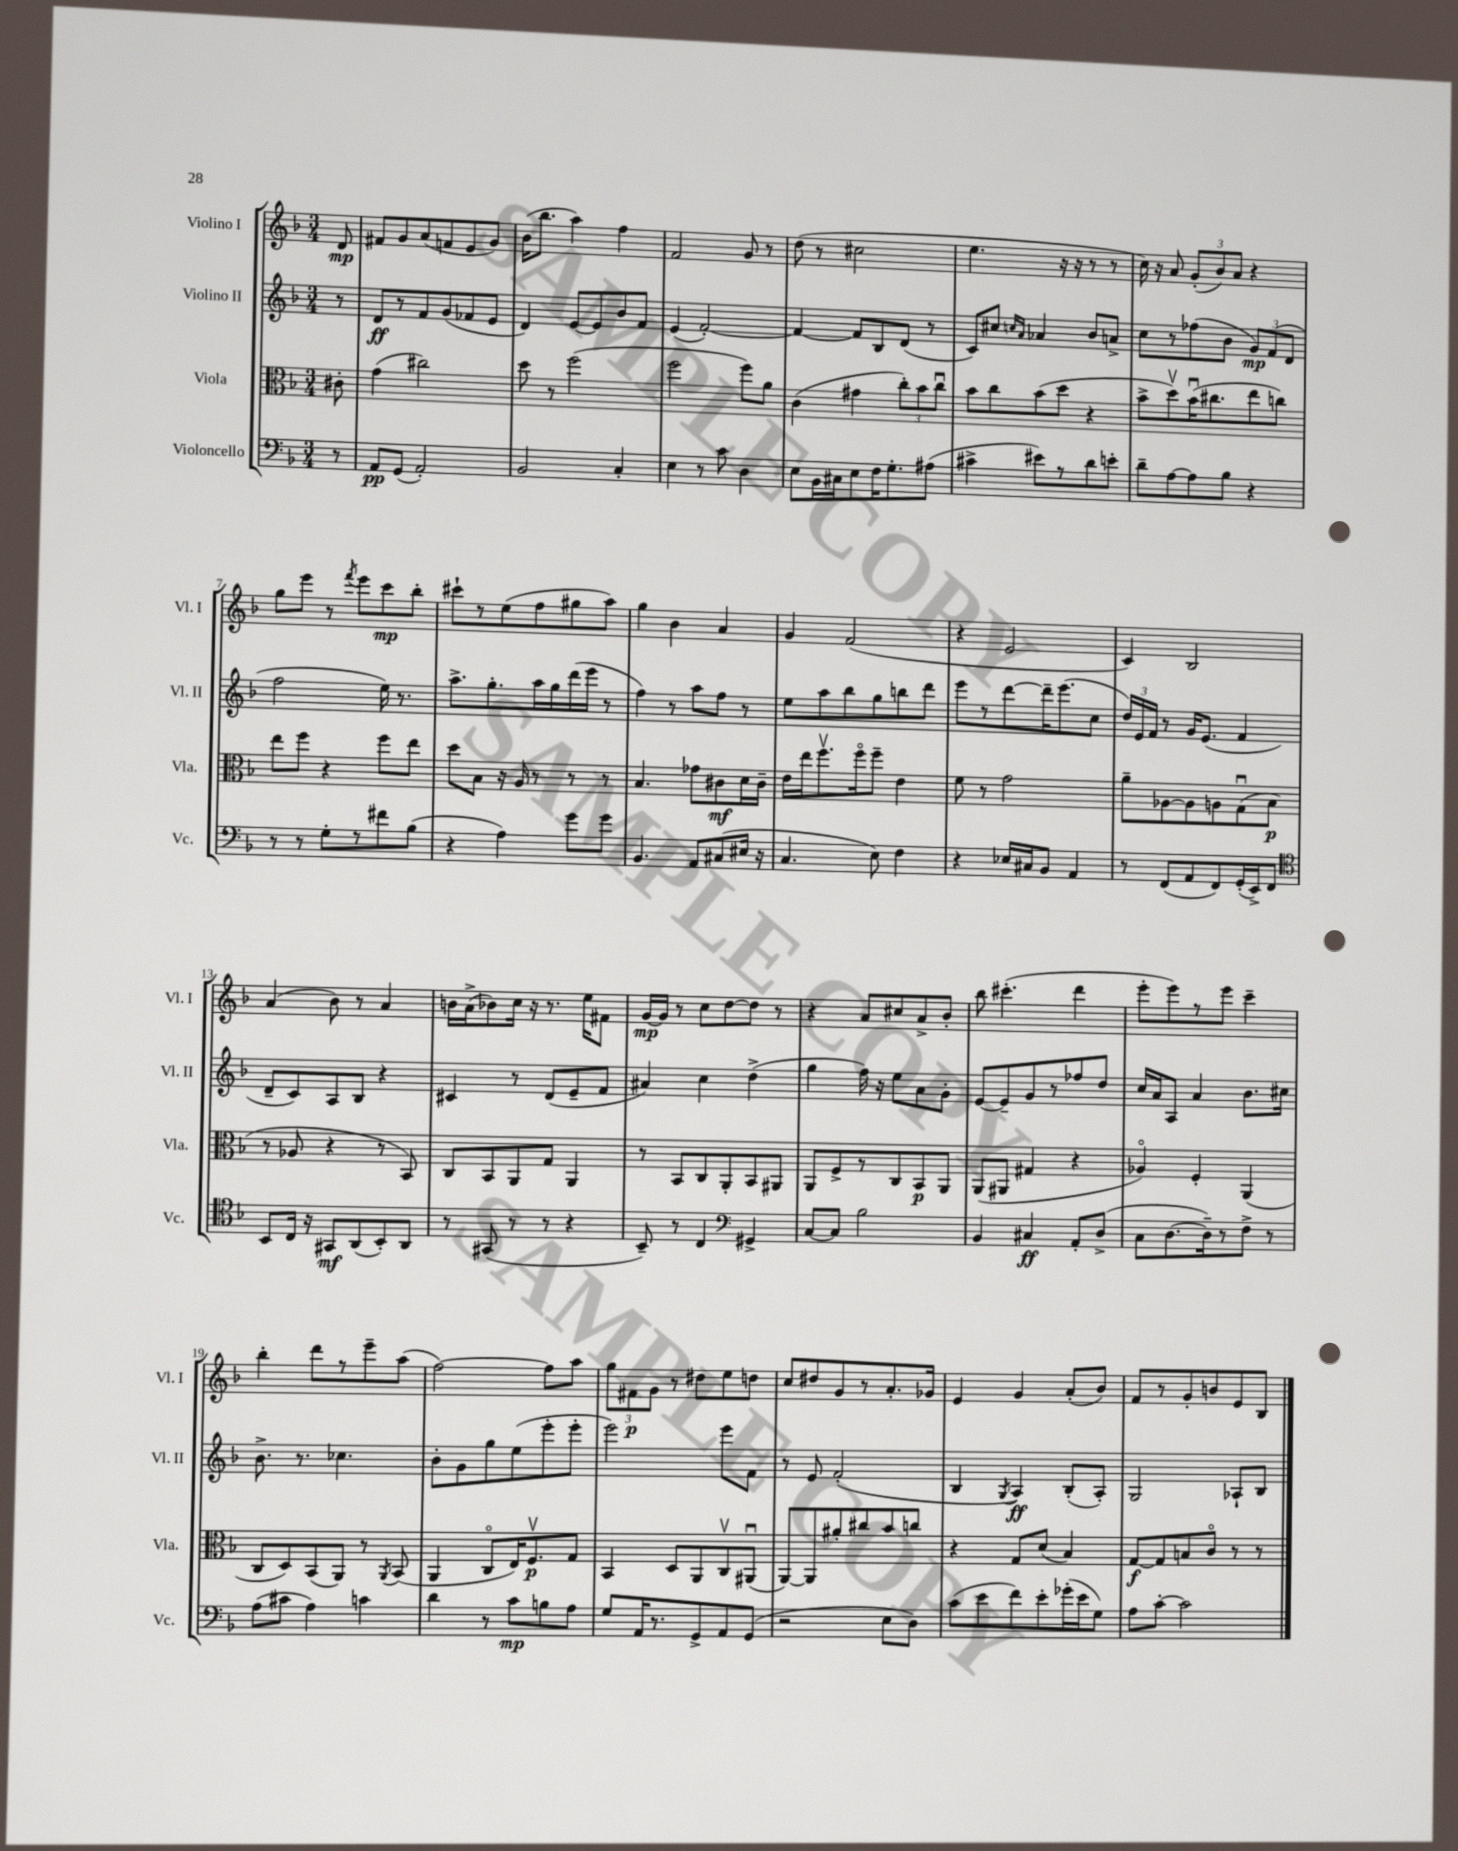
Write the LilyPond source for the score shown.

<<
\new StaffGroup <<
\new Staff = "s0" \with { instrumentName = "Violino I" shortInstrumentName = "Vl. I" } {
    \clef treble \key f \major \numericTimeSignature \time 3/4 \partial 8
    \autoBeamOff d'8\mp |
    fis'8[ g'8 a'8( f'8 e'8 g'8]) |
    bes'16[( bes''8.] a''4) f''4 |
    f'2 g'8 r8 |
    d''8( r8 cis''2 |
    e''4. r16 r16 r8 r8 |
    c''16) r16 a'8 \tuplet 3/2 { g'8[-.( bes'8) a'8] } r4 |
    g''8[ e'''8] r8 \acciaccatura { f'''8 } e'''8[ c'''8\mp bes''8]-. |
    cis'''8[-! r8 e''8( f''8 gis''8 a''8]) |
    g''4 bes'4 a'4 |
    g'4 f'2( |
    r4 e'2 |
    c'4) bes2 |
    a'4( bes'8) r8 a'4 |
    b'16[ a'16->( bes'8) c''16] r16 r8. e''16[ fis'8] |
    g'16[~\mp g'16] r8 c''8[ d''8~ d''8] r8 |
    r4 a'8[ cis''8 a'8-> bes'8]-. |
    bes''8 cis'''4.-.( d'''4 |
    e'''8[-. e'''8) r8 e'''8] c'''4-- |
    bes''4-. d'''8[ r8 e'''8-- a''8]( |
    f''2~) f''8[ a''8] |
    \tuplet 3/2 { g''8[ fis'8\p g'8] } r8 dis''8[ e''8 d''8] |
    c''8[ dis''8 g'8 r8 a'8.-. ges'16] |
    e'4 g'4 a'8[-.( bes'8]) |
    f'8[ r8 g'8-. b'8 e'8 bes8] \bar "|." |
}
\new Staff = "s1" \with { instrumentName = "Violino II" shortInstrumentName = "Vl. II" } {
    \clef treble \key f \major \numericTimeSignature \time 3/4 \partial 8
    \autoBeamOff r8 |
    d'8[\ff r8 f'8 g'8( fes'8 e'8] |
    d'4) e'8[~ e'8 bes'8 f'8] |
    e'4( f'2~-.) |
    f'4~ f'8[ bes8 d'8]( r8 |
    c'8[) cis''8] \grace { c''16[ a'16] } aes'4 bes'8[ a'8]-> |
    c''8[ r8 fes''8( bes'8] \tuplet 3/2 { g'8[\mp) f'8( d'8] } |
    f''2 e''16) r8. |
    a''8.[-> g''8.-. a''16 g''16 d'''16( e'''16] r8 |
    f''4) r8 a''8[ f''8] r8 |
    e''8[ a''8 bes''8 g''8 b''8 d'''8] |
    e'''8[ r8 d'''8~ d'''16-- e'''8.( c''8] |
    \tuplet 3/2 { d''16[) e'16 f'16] } r8 g'16[ e'8.]( f'4 |
    d'8[-- c'8) a8 bes8] r4 |
    cis'4 r8 d'8[( e'8-- f'8] |
    ais'4) c''4 d''4->( |
    g''4 f''16) r16 e''8[ a'8 g'8]-. |
    e'8[~ e'8-- g'8 r8 fes''8 d''8] |
    c''16[ a'16 a8] a'4 bes'8.[ cis''16] |
    bes'8.-> r8. ces''4. |
    bes'8[-. g'8 g''8 e''8( e'''8-. e'''8]-. |
    e'''2) e'''8[ f'8] |
    r8 e'8 f'2-.( |
    bes4 \acciaccatura { g8 } a4\ff) bes8[-.( a8]-.) |
    g2 aes8[-! bes8] \bar "|." |
}
\new Staff = "s2" \with { instrumentName = "Viola" shortInstrumentName = "Vla." } {
    \clef alto \key f \major \numericTimeSignature \time 3/4 \partial 8
    \autoBeamOff cis'8-. |
    g'4( cis''2) |
    d''8 r8 f''2( |
    f''2 f''8[) a'8] |
    c'4( gis'4 \tuplet 3/2 { c''8[-.) bes'8 c''8]\downbow } |
    bes'8[ c''8 bes'8( d''8] r4 |
    bes'8[-> d''8\upbow) bes'16\downbow( cis''8. e''8 c''8]) |
    e''8[ f''8] r4 f''8[ e''8] |
    d''8[ bes8] r16 a16 r8 r8 r8 |
    bes4. ges'8[ cis'8\mf d'16 cis'16]-- |
    e'16[ e''16 f''8.\upbow f''16\flageolet f''8]-- e'4 |
    f'8 r8 g'2 |
    a'8[-- aes8~ aes8 a8 g8\downbow( bes8]\p |
    r8 aes8 r4 r8 bes,8) |
    c8[ bes,8 a,8 g8] a,4 |
    r8 bes,8[ c8 a,8-. bes,8 ais,8] |
    a,8[ f8-> r8 c8 bes,8\p a,8] |
    a,8[( ais,8] gis4 r4 |
    aes4\flageolet) f4-. a,4( |
    c8[ d8) bes,8( a,8]) r8 \acciaccatura { a,8 } bes,8( |
    a,4 c8[\flageolet e16) f8.\upbow\p g8] |
    bes,4 d8[ a,8 c8\upbow ais,8]\downbow( |
    a,8[~) a,8 ais'8-. cis''8 bes'8 c''8] |
    r4 g8[ d'8]( bes4) |
    g8[~\f g8 b8 c'8]\flageolet r8 r8 \bar "|." |
}
\new Staff = "s3" \with { instrumentName = "Violoncello" shortInstrumentName = "Vc." } {
    \clef bass \key f \major \numericTimeSignature \time 3/4 \partial 8
    \autoBeamOff r8 |
    a,8[\pp g,8]( a,2-.) |
    bes,2 c4-. |
    e4 r8 c'8 d4 |
    e8[ bes,16 cis16 e8 f16 g8.-. ais8]( |
    cis'4-> eis'8[) r8 d'8 e'8]-. |
    d'8[-- a8~ a8 bes8] r4 |
    r8 r8 g8[-. r8 fis'8 bes8]( |
    r4 a4) g'8[ g'8] |
    bes,4. a,8[ cis8( eis16] r16 |
    c4. e8) f4 |
    r4 ees16[ cis16 bes,8] a,4 |
    r8 f,8[( a,8 f,8) g,16-.( e,16->) f,8] |
    \clef tenor bes,8[ c16] r16 gis,8[\mf a,8( bes,8-.) a,8] |
    r8 gis,8( r8 r8 r4 |
    bes,8--) r8 c4 \clef bass gis,4-> |
    c8[~ c8] bes2 |
    bes,4 cis4\ff a,8[-. d8]->( |
    c8[ d8.~ d16--) r8 f8]-> r8 |
    a8[( cis'8] a4) c'4 |
    d'4 r8 c'8[\mp b8 a8] |
    g8[ a,16 r8. g,8-> a,8 g,8]( |
    r2 e8[ d8]) |
    c'8[( e'8 f'8) e'8-. ges'16-.( e'16 g8]) |
    a8[ c'8]~-. c'2 \bar "|." |
}
>>
>>
